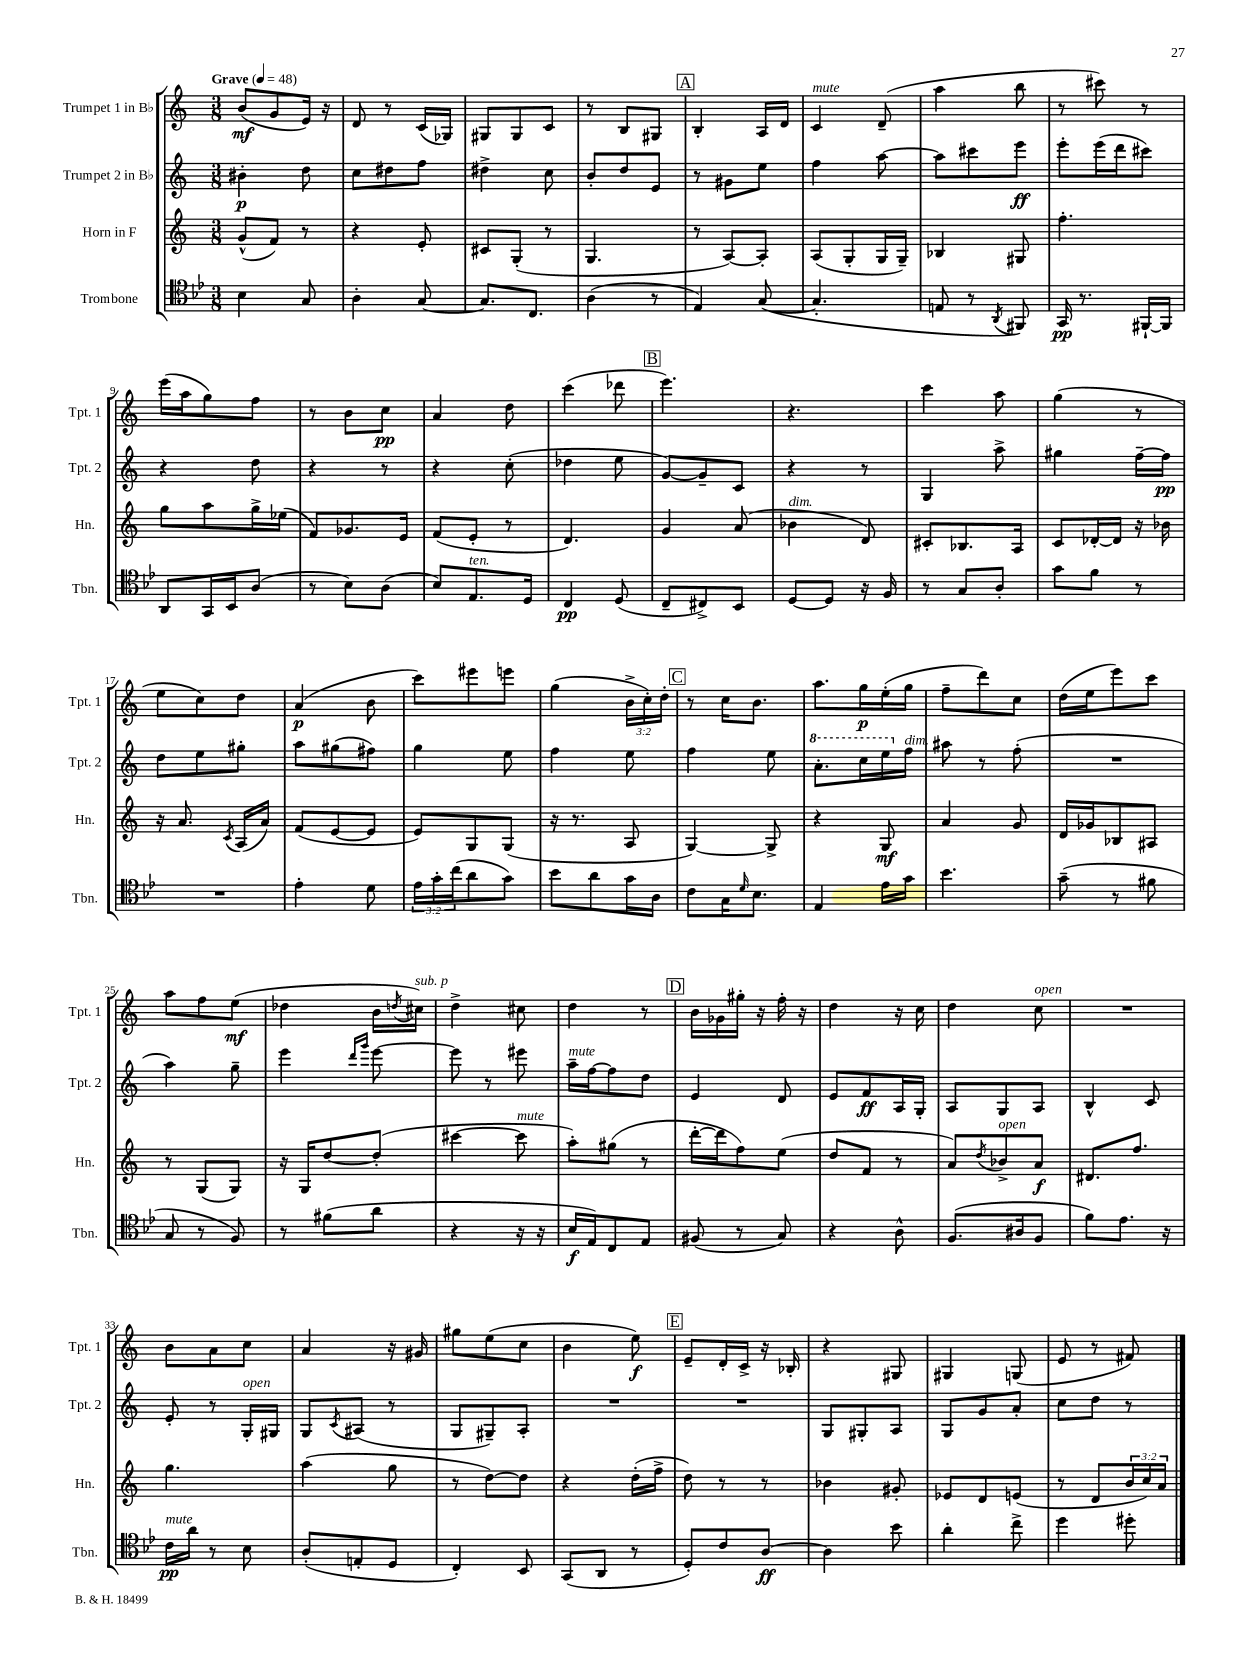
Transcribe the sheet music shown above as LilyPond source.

<<
\new StaffGroup <<
\new Staff = "s0" \with { instrumentName = "Trumpet 1 in Bb" shortInstrumentName = "Tpt. 1" } {
    \clef treble \key c \major \numericTimeSignature \time 3/8 \override Staff.TupletNumber.text = #tuplet-number::calc-fraction-text \tempo "Grave" 4 = 48
    b'8\mf( g'8 e'16) r16 |
    d'8 r8 c'16( ges16) |
    gis8 gis8 c'8 |
    r8 b8 gis8 |
    \mark \markup { \box "A" } b4-. a16 d'16 |
    c'4^\markup { \italic "mute" } d'8--( |
    a''4 b''8 |
    r8 cis'''8) r8 |
    e'''16( a''16 g''8) f''8 |
    r8 b'8 c''8\pp |
    a'4 d''8 |
    c'''4( des'''8 |
    \mark \markup { \box "B" } e'''4.) |
    r4. |
    c'''4 a''8 |
    g''4( r8 |
    e''8 c''8) d''8 |
    a'4\p( b'8 |
    c'''8) eis'''8 e'''8 |
    g''4( \tuplet 3/2 { b'16-> c''16-.) d''16-. } |
    \mark \markup { \box "C" } r8 c''16 b'8. |
    a''8. g''16\p e''16-.( g''16 |
    f''8-- d'''8) c''8 |
    d''16( e''16 e'''8) c'''8 |
    a''8 f''8 e''8\mf( |
    des''4 b'16 \acciaccatura { d''8 } cis''16^\markup { \italic "sub. p" }) |
    d''4-> cis''8 |
    d''4 r8 |
    \mark \markup { \box "D" } b'16 ges'16 gis''16-. r16 f''16-. r16 |
    d''4 r16 c''16 |
    d''4 c''8^\markup { \italic "open" } |
    R4. |
    b'8 a'8 c''8 |
    a'4 r16 gis'16 |
    gis''8 e''8( c''8 |
    b'4 e''8\f) |
    \mark \markup { \box "E" } e'8-- d'16-. c'16-> r16 bes16-. |
    r4 gis8 |
    gis4 g8( |
    e'8 r8 fis'8) \bar "|." |
}
\new Staff = "s1" \with { instrumentName = "Trumpet 2 in Bb" shortInstrumentName = "Tpt. 2" } {
    \clef treble \key c \major \numericTimeSignature \time 3/8
    bis'4-.\p d''8 |
    c''8 dis''8 f''8 |
    dis''4-> c''8 |
    b'8-. d''8 e'8 |
    \mark \markup { \box "A" } r8 gis'8 e''8 |
    f''4 a''8~ |
    a''8 cis'''8 e'''8\ff |
    e'''8-. e'''16( d'''16 cis'''8) |
    r4 d''8 |
    r4 r8 |
    r4 c''8-.( |
    des''4 e''8 |
    \mark \markup { \box "B" } g'8~) g'8-- c'8 |
    r4 r8 |
    g4 a''8-> |
    gis''4 f''16~-- f''16\pp |
    d''8 e''8 gis''8-. |
    a''8 gis''8( fis''8) |
    g''4 e''8 |
    f''4 e''8 |
    \mark \markup { \box "C" } f''4 e''8 |
    \ottava #1 a''8.-. c'''16 e'''16 \ottava #0 f''16^\markup { \italic "dim." } |
    ais''8 r8 f''8-.( |
    R4. |
    a''4) g''8-- |
    e'''4 \grace { d'''16 g'''16 } e'''8~ |
    e'''8 r8 eis'''8 |
    a''16--^\markup { \italic "mute" } f''16~ f''8 d''8 |
    \mark \markup { \box "D" } e'4 d'8 |
    e'8 f'8\ff a16 g16-. |
    a8 g8 a8 |
    b4-^ c'8 |
    e'8-. r8 g16-.^\markup { \italic "open" } gis16 |
    g8 \acciaccatura { c'8 } ais8( r8 |
    g8 gis8--) a8-. |
    R4. |
    \mark \markup { \box "E" } R4. |
    g8 gis8-. a8 |
    g8 g'8 a'8-. |
    c''8 d''8 r8 \bar "|." |
}
\new Staff = "s2" \with { instrumentName = "Horn in F" shortInstrumentName = "Hn." } {
    \clef treble \key c \major \numericTimeSignature \time 3/8 \override Staff.TupletNumber.text = #tuplet-number::calc-fraction-text
    g'8-^( f'8) r8 |
    r4 e'8-. |
    cis'8 g8-.( r8 |
    g4. |
    \mark \markup { \box "A" } r8 a8~) a8-. |
    a8( g8-. g16 g16--) |
    bes4 gis8 |
    f''4.-. |
    g''8 a''8 g''16-> ees''16( |
    f'8) ges'8. e'16 |
    f'8( e'8-. r8 |
    d'4.) |
    \mark \markup { \box "B" } g'4 a'8( |
    bes'4^\markup { \italic "dim." } d'8) |
    cis'8-. bes8. a16 |
    c'8 des'16~-. des'16 r16 bes'16 |
    r16 a'8. \acciaccatura { c'8 } a16( a'16) |
    f'8( e'8~ e'8 |
    e'8) g8 g8( |
    r16 r8. a8 |
    \mark \markup { \box "C" } g4~) g8-> |
    r4 g8\mf |
    a'4 g'8 |
    d'16 ges'16 bes8 ais8 |
    r8 g8( g8) |
    r16 g16 d''8~ d''8-.( |
    cis'''4~ cis'''8^\markup { \italic "mute" } |
    a''8-.) gis''8( r8 |
    \mark \markup { \box "D" } d'''16~-. d'''16 f''8) e''8( |
    d''8 f'8 r8 |
    a'8) \acciaccatura { d''8 } bes'8->^\markup { \italic "open" } a'8\f |
    dis'8. f''8. |
    g''4. |
    a''4( g''8 |
    r8 d''8~) d''8 |
    r4 d''16-.( f''16-> |
    \mark \markup { \box "E" } d''8) r8 r8 |
    bes'4 gis'8-. |
    ees'8 d'8 e'8( |
    r8 d'8 \tuplet 3/2 { b'16 c''16) a'16 } \bar "|." |
}
\new Staff = "s3" \with { instrumentName = "Trombone" shortInstrumentName = "Tbn." } {
    \clef tenor \key bes \major \numericTimeSignature \time 3/8 \override Staff.TupletNumber.text = #tuplet-number::calc-fraction-text
    bes4 g8 |
    a4-. g8~ |
    g8. c8. |
    a4( r8 |
    \mark \markup { \box "A" } ees4) g8~( |
    g4.-. |
    e8 r8 \acciaccatura { a,8 } fis,8) |
    g,16\pp r8. fis,16~-! fis,16 |
    a,8 g,16 bes,16 a8( |
    r8 bes8) a8( |
    bes8) ees8.^\markup { \italic "ten." } d16 |
    c4\pp d8( |
    \mark \markup { \box "B" } c8-- cis8->) bes,8 |
    d8~ d8 r16 f16 |
    r8 g8 a8-. |
    g'8 f'8 r8 |
    R4. |
    ees'4-. d'8 |
    \tuplet 3/2 { ees'16 g'16-. c''16( } a'8 g'8) |
    bes'8 a'8 g'16 a16 |
    \mark \markup { \box "C" } c'8 g16 \grace { d'16 } bes8. |
    ees4 ees'16 g'16 |
    bes'4. |
    g'8--( r8 fis'8 |
    g8 r8 f8) |
    r8 fis'8( a'8 |
    r4 r16 r16 |
    bes16\f ees16) c8 ees8 |
    \mark \markup { \box "D" } fis8( r8 g8) |
    r4 a8-^ |
    f8.( ais16 f8 |
    f'8) ees'8. r16 |
    c'16\pp^\markup { \italic "mute" } a'16 r8 bes8 |
    a8-.( e8-. d8 |
    c4-.) bes,8 |
    g,8( a,8 r8 |
    \mark \markup { \box "E" } d8-.) c'8 a8~\ff |
    a4 bes'8 |
    a'4-. c''8-> |
    d''4 dis''8-. \bar "|." |
}
>>
>>
